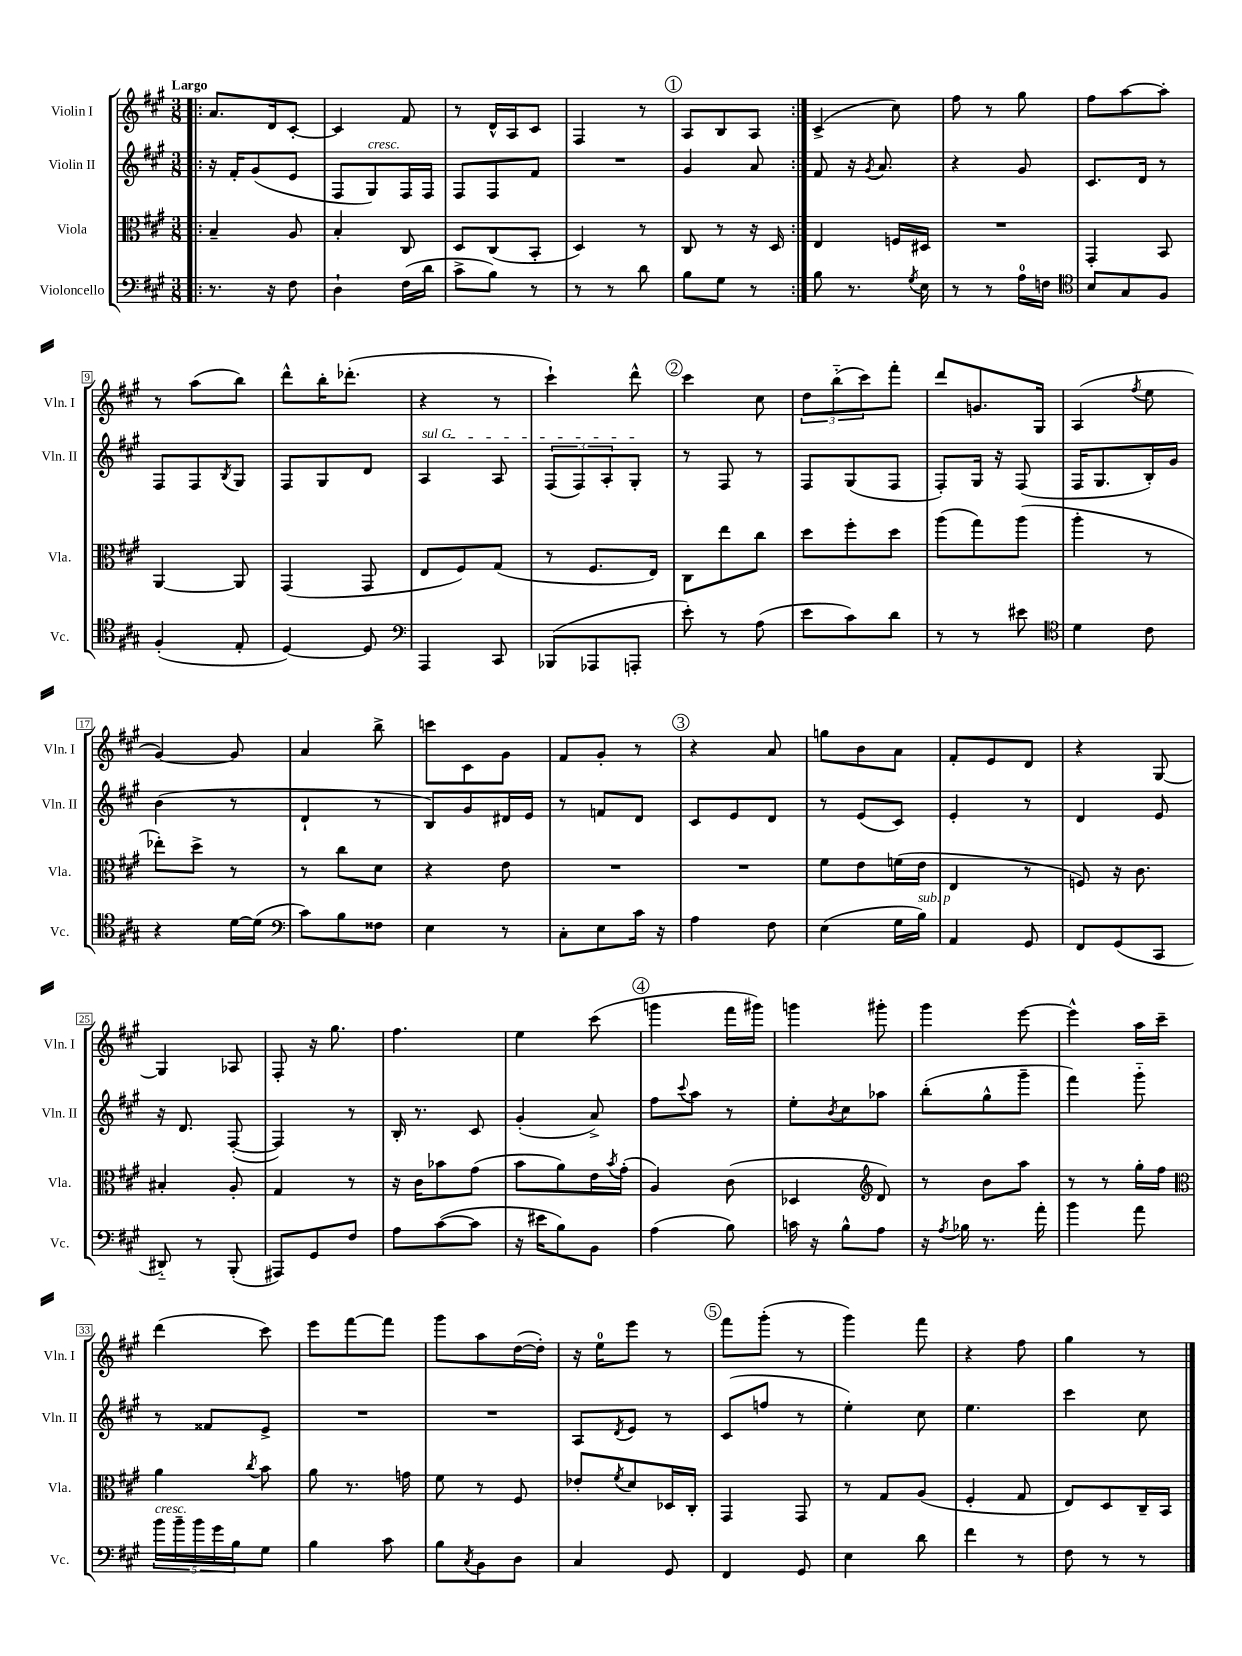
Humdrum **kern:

**kern	**kern	**kern	**kern
*staff4	*staff3	*staff2	*staff1
*clefF4	*clefC3	*clefG2	*clefG2
*k[f#c#g#]	*k[f#c#g#]	*k[f#c#g#]	*k[f#c#g#]
*M3/8	*M3/8	*M3/8	*M3/8
=!|:	=!|:	=!|:	=!|:
8.r	4B~	16r	8.a
.	.	16f#'	.
.	.	(8g#	.
16r	.	.	16d
8F#	8A	8e	[8c#'
=	=	=	=
4D`	4B'	8F#	4c#]
.	.	8G#)	.
(16F#	8C#	16F#	8f#
16d	.	16F#	.
=	=	=	=
8c#^	8D	8F#	8r
8B)	(8C#	8F#	16d^^
.	.	.	16A
8r	8BB'	8f#	8c#
=	=	=	=
8r	4D)	4.r	4F#
8r	.	.	.
8d	8r	.	8r
=	=	=	=
8B	8C#	4g#	8A
8G#	8r	.	8B
8r	16r	8a	8A
.	16D	.	.
=:|!	=:|!	=:|!	=:|!
8B	4E	8f#	(4c#^
8.r	.	16r	.
.	.	8qg#	.
.	.	8.a	.
.	16F	.	8cc#)
8qG#	.	.	.
16E	16D#	.	.
=	=	=	=
8r	4.r	4r	8ff#
8r	.	.	8r
16A	.	8g#	8gg#
16F	.	.	.
=	=	=	=
*clefC4	*	*	*
8B	4GG#'	8.c#	8ff#
8G#	.	.	[8aa
.	.	16d	.
8F#	8BB	8r	8aa']
=	=	=	=
(4F#'	[4AA	8F#	8r
.	.	8F#	(8aa
.	.	8qB	.
8E'	8AA]	8G#	8bb)
=	=	=	=
[4D)	(4GG#	8F#	8ddd^^
.	.	8G#	16bb'
.	.	.	(8.ddd-'
8D]	8GG#	8d	.
=	=	=	=
*clefF4	*	*	*
4AAA	8E	4A	4r
.	8F#)	.	.
8CC#	(8G#	8A	8r
=	=	=	=
(8BBB-	8r	(12F#	4ccc#`)
.	.	12F#)	.
8AAA-	8.F#	.	.
.	.	12A'	.
8AAA'	.	8G#'	8ddd^^
.	16E)	.	.
=	=	=	=
8e')	8C#	8r	4ccc#
8r	8ee	8F#	.
(8A	8cc#	8r	8cc#
=	=	=	=
8e	8dd	8F#	12dd
.	.	.	(12bb'~
8c#)	8ff#'	(8G#	.
.	.	.	12ccc#)
8d	8dd	8F#	8fff#'
=	=	=	=
8r	(8aa	8F#')	8ddd
8r	8gg#)	16G#	8.g
.	.	16r	.
8e#	(8aa	(8F#	.
.	.	.	16G#
=	=	=	=
*clefC4	*	*	*
4d	4aa'	16F#	(4A
.	.	8.G#	.
.	.	.	8qff#
8c#	8r	16B')	8ee
.	.	16g#	.
=	=	=	=
4r	8ee-')	(4b	[4g#)
.	8dd^	.	.
[16d	8r	8r	8g#]
(16d]	.	.	.
=	=	=	=
*clefF4	*	*	*
8c#)	8r	4d`	4a
8B	8cc#	.	.
8F##	8d	8r	8bb^
=	=	=	=
4E	4r	8B)	8ccc
.	.	8g#	8c#
8r	8e	16d#	8g#
.	.	16e	.
=	=	=	=
8C#'	4.r	8r	8f#
8E	.	8f	8g#'
16c#	.	8d	8r
16r	.	.	.
=	=	=	=
4A	4.r	8c#	4r
.	.	8e	.
8F#	.	8d	8a
=	=	=	=
(4E	8f#	8r	8gg
.	8e	(8e	8b
16G#	(16f	8c#)	8a
16B)	16e	.	.
=	=	=	=
4AA	4E	4e'	8f#'
.	.	.	8e
8GG#	8r	8r	8d
=	=	=	=
8FF#	8F)	4d	4r
(8GG#	16r	.	.
.	8.c#	.	.
8CC#	.	8e	[8G#
=	=	=	=
8DD#'~)	4B#'	16r	4G#]
.	.	8.d	.
8r	.	.	.
(8BBB'	8A'	([8F#'	8A-
=	=	=	=
8AAA#)	4G#	4F#])	8F#'
8GG#	.	.	16r
.	.	.	8.gg#
8F#	8r	8r	.
=	=	=	=
8A	16r	16B'	4.ff#
.	16c#	8.r	.
([8c#	8b-	.	.
8c#]	(8g#	8c#	.
=	=	=	=
16r	8b	(4g#'	4ee
16e#	.	.	.
8B)	8a)	.	.
8BB	16e	8a^)	(8ccc#
.	8qb	.	.
.	(16g#'	.	.
=	=	=	=
(4A	4A)	8ff#	4ggg
.	.	8qqccc#	.
.	.	8aa	.
8B)	(8c#	8r	16fff#
.	.	.	16ggg#)
=	=	=	=
16c	4D-	8ee'	4ggg
16r	.	.	.
.	.	8qb	.
8B^^	.	8cc#	.
*	*clefG2	*	*
8A	8d)	8aa-	8ggg#'
=	=	=	=
16r	8r	(8bb'	4ggg#
8qA	.	.	.
16B-	.	.	.
8.r	8b	8gg#^^	.
.	8aa	8ggg#~	[8eee
16a'	.	.	.
=	=	=	=
4b	8r	4fff#)	4eee^^]
.	8r	.	.
8a	16gg#'	8ggg#'~	16aa
.	16ff#	.	16ccc#~
=	=	=	=
*	*clefC3	*	*
20b	4a	8r	(4ddd
20b~	.	.	.
20b	.	.	.
.	.	8f##	.
20g#	.	.	.
20B	.	.	.
.	8qcc#	.	.
8G#	8b	8e^	8ccc#)
=	=	=	=
4B	8a	4.r	8eee
.	8.r	.	[8fff#
8c#	.	.	8fff#]
.	16g	.	.
=	=	=	=
8B	8f#	4.r	8ggg#
8qC#	.	.	.
8BB	8r	.	8aa
8D	8F#	.	([16dd
.	.	.	16dd'])
=	=	=	=
4C#	8e-'	8A	16r
.	.	.	16ee
.	8qf#	8qd	.
.	8d	8e	8eee
8GG#	16D-	8r	8r
.	16C#'	.	.
=	=	=	=
4FF#	4GG#	(8c#	8fff#
.	.	8ff	(8ggg#'
8GG#	8GG#	8r	8r
=	=	=	=
4E	8r	4ee')	4ggg#)
.	8G#	.	.
8d	(8A	8cc#	8fff#
=	=	=	=
4f#	4F#'	4.ee	4r
8r	8G#	.	8ff#
=	=	=	=
8F#	8E)	4ccc#	4gg#
8r	8D	.	.
8r	16C#~	8cc#	8r
.	16BB	.	.
==	==	==	==
*-	*-	*-	*-
